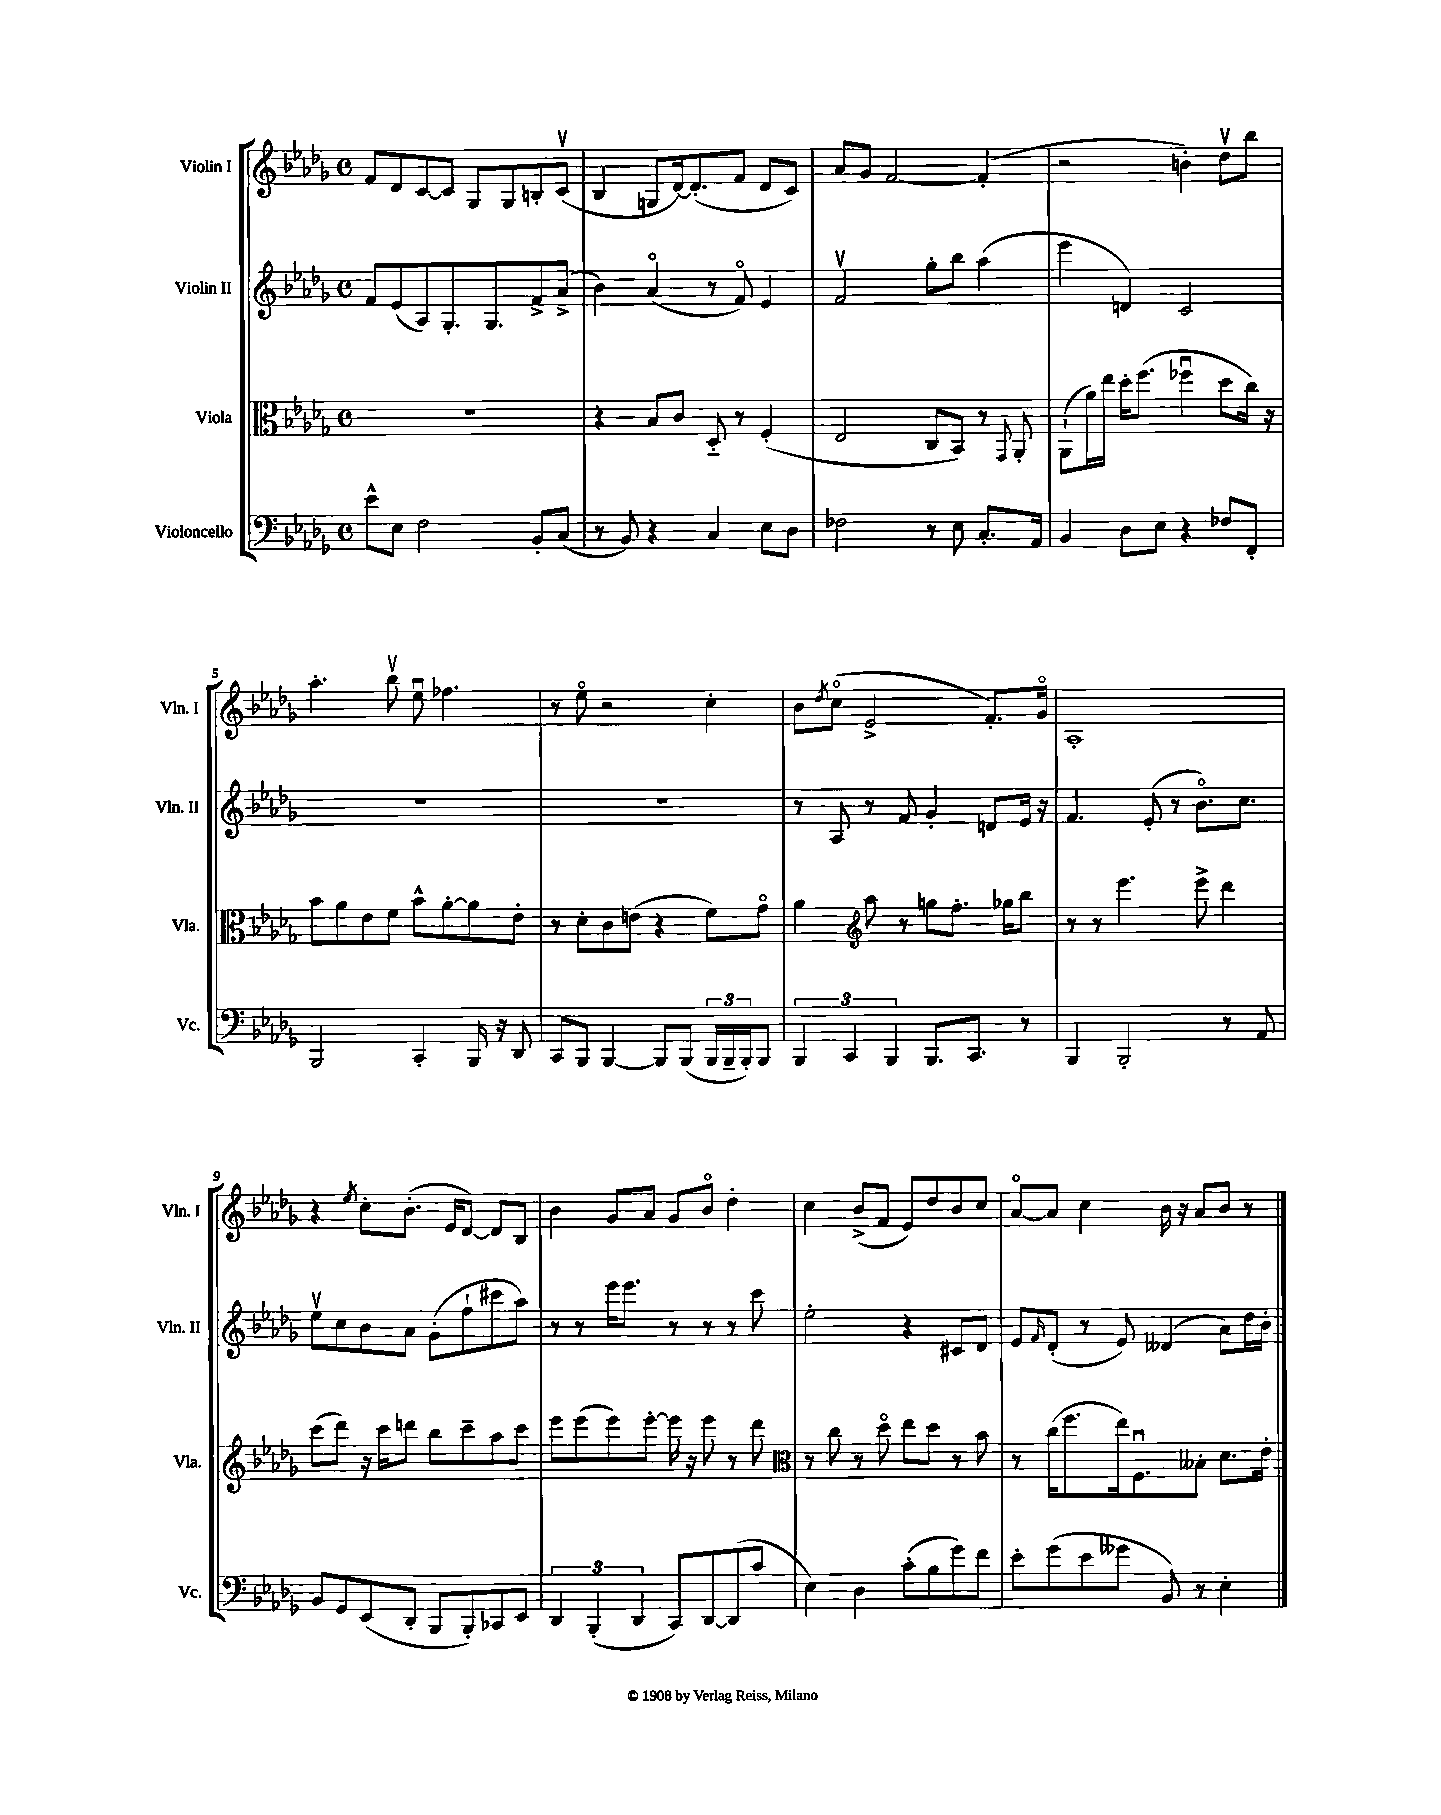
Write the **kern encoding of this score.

**kern	**kern	**kern	**kern
*part4	*part3	*part2	*part1
*staff4	*staff3	*staff2	*staff1
*I"Violoncello	*I"Viola	*I"Violin II	*I"Violin I
*I'Vc.	*I'Vla.	*I'Vln. II	*I'Vln. I
*clefF4	*clefC3	*clefG2	*clefG2
*k[b-e-a-d-g-]	*k[b-e-a-d-g-]	*k[b-e-a-d-g-]	*k[b-e-a-d-g-]
*M4/4	*M4/4	*M4/4	*M4/4
*met(c)	*met(c)	*met(c)	*met(c)
=1	=1	=1	=1
8e-^^\L	1r	8f/L	8f/L
8E-\J	.	(8e-/	8d-/
2F\	.	8A-/)	[8c/
.	.	8.G-'/	8c/J]
.	.	.	8G-/L
.	.	8.G-/	.
.	.	.	8G-/
8BB-'/L	.	8f^/	8Bn'/
(8C/J	.	(8a-^/J	(8cv/J
=2	=2	=2	=2
8r	4r	4b-\)	4B-/
8BB-/)	.	.	.
4r	8B-/L	(4a-/	8Gn/L
.	8c/J	.	[16d-/k)
.	.	.	(8.d-'/]
4C/	8D-/	8r	.
.	8r	8f/)	8f/J
8E-\L	(4F'/	4e-/	8d-/L
8D-\J	.	.	8c/J)
=3	=3	=3	=3
2F-X\	2E-/	2fv/	8a-/L
.	.	.	8g-/J
.	.	.	[2f/
8r	8C/L	8gg-'\L	.
8E-\	8BB-/J)	8bb-\J	.
8.C'/L	8r	(4aa-\	(4f'/]
.	8qqGG-/	.	.
.	8AA-'/	.	.
16AA-/Jk	.	.	.
=4	=4	=4	=4
4BB-/	(8AA-`\L	4eee-\	2r
.	16a-\L)	.	.
.	16ee-\JJ	.	.
8D-\L	16dd-'\KL	4dn/)	.
.	(8.ff\J	.	.
8E-\J	.	.	.
4r	4ff-Xu\	2c/	4bn'\)
8F-X/L	8dd-\L	.	8dd-v\L
8FF'/J	16cc\Jk)	.	8bb-\J
.	16r	.	.
!!LO:LB:g=z
=5	=5	=5	=5
2BBB-/	8b-\L	1r	4.aa-'\
.	8a-\	.	.
.	8e-\	.	.
.	8f\J	.	8bb-v\
4CC'/	8b-^^\L	.	8ee-u\
.	[8a-'\	.	4.ff-X\
16BBB-/	8a-\]	.	.
16r	.	.	.
8DD-/	8e-'\J	.	.
=6	=6	=6	=6
8CC/L	8r	1r	8r
8BBB-/J	8d-'\L	.	8ee-\
[4BBB-/	8c\	.	2r
.	(8en\J	.	.
8BBB-/L]	4r	.	.
(8BBB-/J	.	.	.
24BBB-/LL	8f\L)	.	4cc'\
24BBB-~/	.	.	.
24BBB-'/J)	.	.	.
8BBB-/J	8g-\J	.	.
=7	=7	=7	=7
6BBB-/	4a-\	8r	8b-\L
.	.	.	8qdd-/
.	.	8A-/	(8cc\J
6CC/	.	.	.
*	*clefG2	*	*
.	8aa-\	8r	2e-^/
6BBB-/	.	.	.
.	8r	8f/	.
8.BBB-/L	8ggn\L	4g-'/	.
.	8.ff'\J	.	.
8.CC/J	.	.	.
.	.	8dn/L	8.f'/L)
.	16gg-X\KL	.	.
8r	8bb-\J	16e-/Jk	.
.	.	16r	16g-/Jk
=8	=8	=8	=8
4BBB-/	8r	4.f/	1A-'
.	8r	.	.
2BBB-'/	4.eee-\	.	.
.	.	(8e-'/	.
.	.	8r	.
.	8eee-^\	8.b-\L)	.
8r	4ddd-\	.	.
.	.	8.cc\J	.
8AA-/	.	.	.
!!LO:LB:g=z
=9	=9	=9	=9
8BB-/L	(8ccc\L	8ee-v\L	4r
8GG-/	8ddd-\J)	8cc\	.
.	.	.	8qee-/
(8EE-/	16r	8b-\	8cc'\L
.	16ccc\KL	.	.
8DD-'/J	8dddn\J	8a-\J	(8.b-'\J
8BBB-/L	8bb-\L	(8g-'\L	.
.	.	.	16e-/KL
8BBB-'/)	8ccc~\	8ff`\	[8d-/J)
8CC-X/	8aa-\	8ccc#X\	8d-/L]
8EE-/J	8ccc\J	8aa-\J)	8B-/J
=10	=10	=10	=10
6DD-/	8eee-\L	8r	4b-\
.	(8eee-\	8r	.
(6BBB-'/	.	.	.
.	8eee-\)	16eee-\KL	8g-/L
.	.	8.eee-\J	.
6DD-/	.	.	.
.	[8eee-'\J	.	8a-/J
8CC/L)	16eee-\]	8r	8g-/L
.	16r	.	.
[8DD-/	8eee-\	8r	8b-/J
(8DD-/]	8r	8r	4dd-'\
8c/J	8ddd-\	8ccc\	.
=11	=11	=11	=11
*	*clefC3	*	*
4E-\)	8r	2ee-'\	4cc\
.	8cc\	.	.
4D-\	8r	.	(8b-^/L
.	8dd-\	.	8f/J
(8c'\L	8ee-\L	4r	8e-/L)
8B-\	8dd-\J	.	8dd-/
8g-\)	8r	8c#X/L	8b-/
8f\J	8b-\	8d-/J	8cc/J
=12	=12	=12	=12
8e-'\L	8r	8e-/L	[8a-/L
.	.	16qqf/	.
(8g-\	(16cc\KL	(8d-'/J	8a-/J]
.	8.ff\	.	.
8e-\	.	8r	4cc\
8g--X\J	16ee-\k)	8e-/)	.
.	8.Fu\	.	.
8BB-/)	.	(4d--X/	16b-\
.	.	.	16r
8r	8B--X'\J	.	8a-/L
4E-'\	8.d-\L	8a-\L)	8b-/J
.	.	16dd-\L	8r
.	16e-'\Jk	16b-'\JJ	.
==	==	==	==
*-	*-	*-	*-
